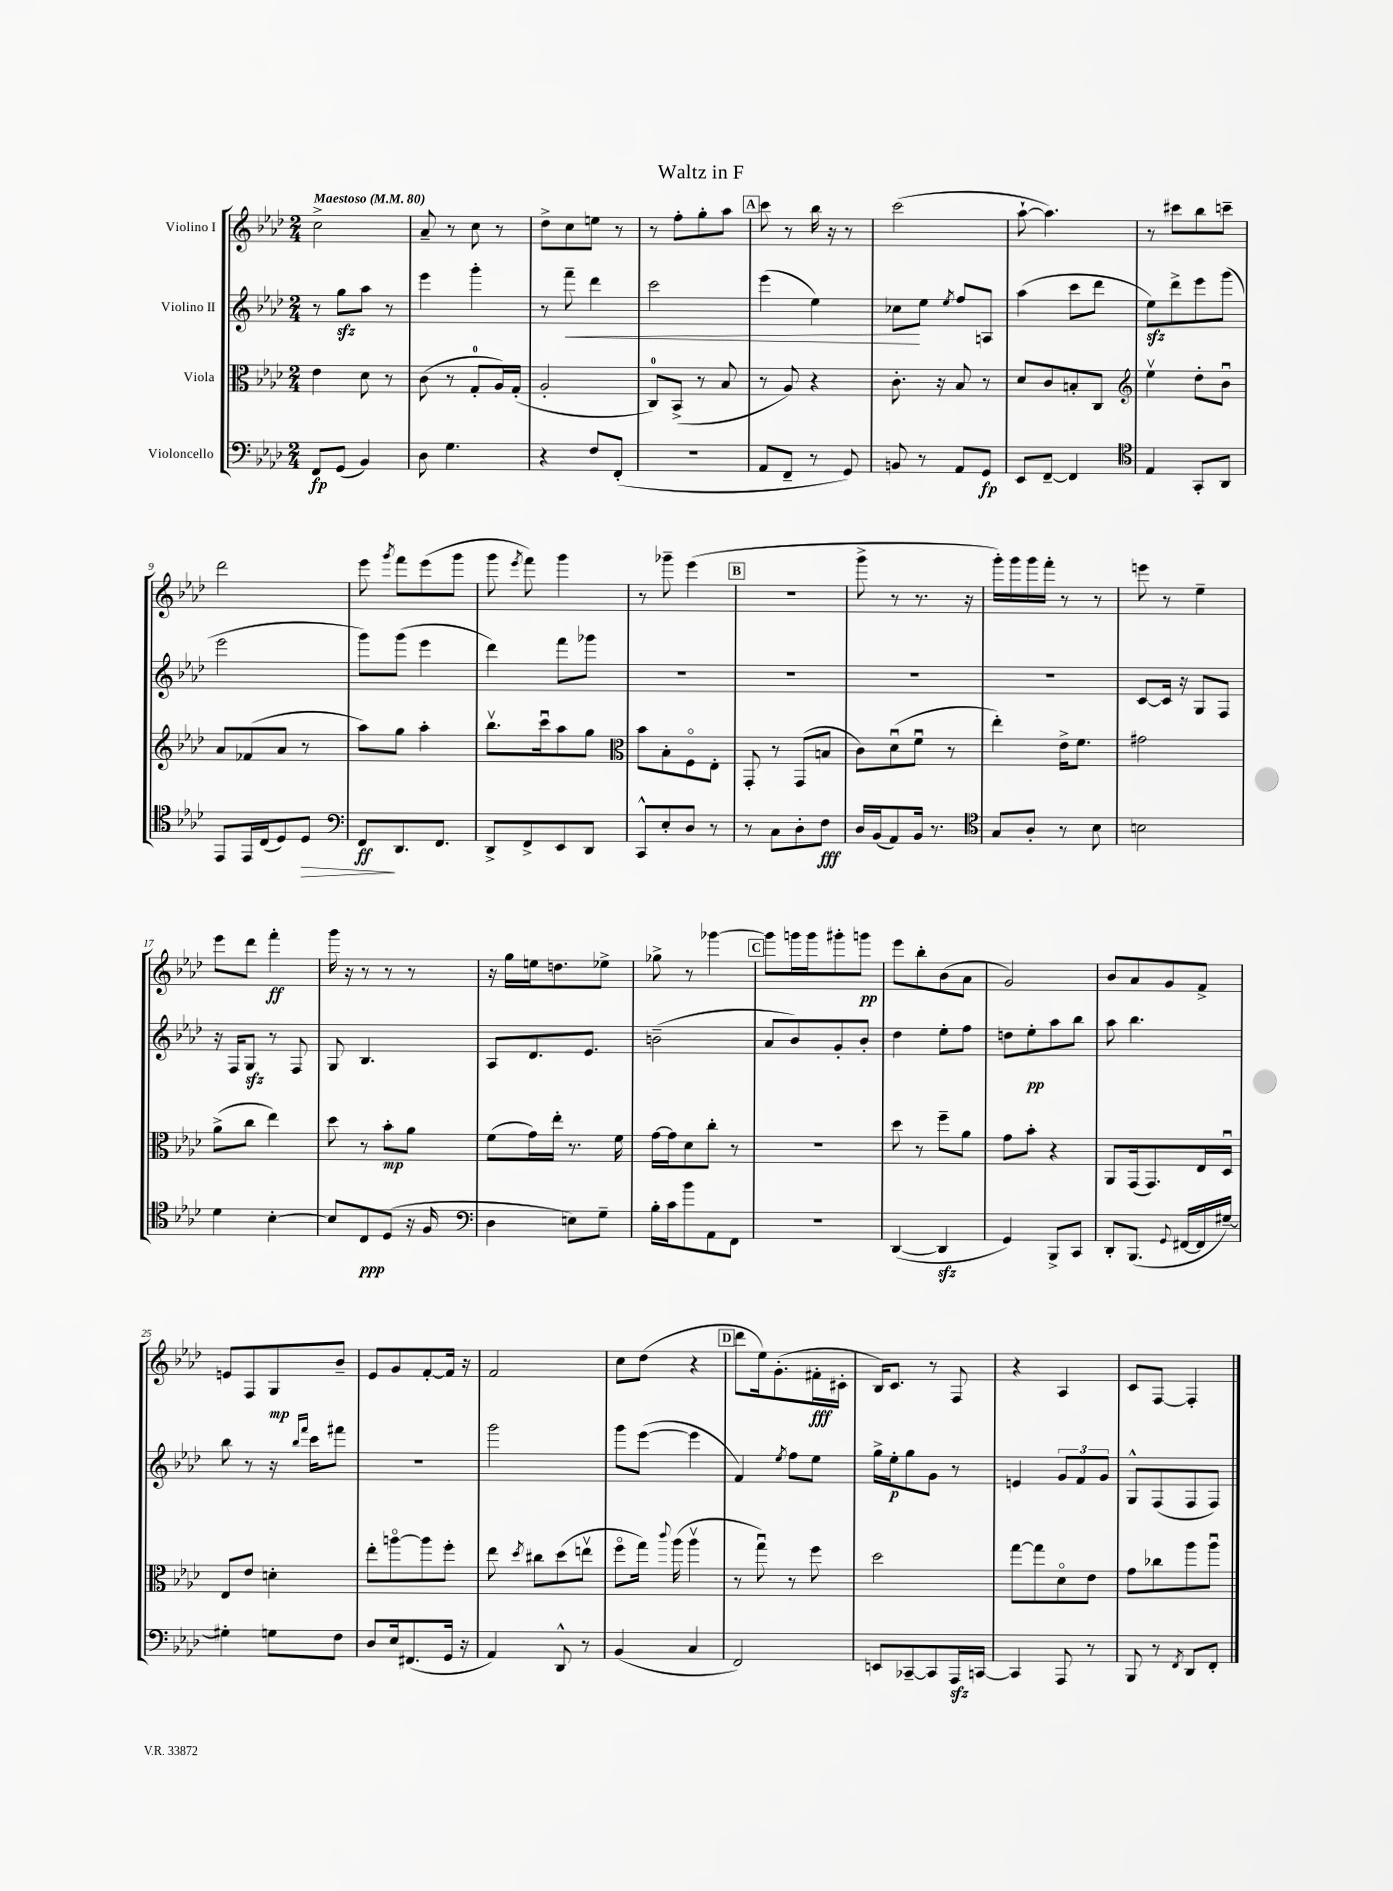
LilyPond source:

\header { title = "Waltz in F" }
<<
\new StaffGroup <<
\new Staff = "s0" \with { instrumentName = "Violino I" } {
    \clef treble \key aes \major \numericTimeSignature \time 2/4 \tempo "Maestoso" 4 = 80
    \autoBeamOff c''2-> |
    aes'8-- r8 c''8 r8 |
    des''8[-> c''8 e''8] r8 |
    r8 f''8[-. g''8-. aes''8] |
    \mark \markup { \box "A" } c'''8 r8 bes''16 r16 r8 |
    c'''2( |
    aes''8~-! aes''4.) |
    r8 cis'''8[ bes''8 c'''8]-- |
    des'''2 |
    ees'''8 \acciaccatura { g'''8 } f'''8[ ees'''8( g'''8] |
    g'''8 \acciaccatura { ees'''8 } f'''8) g'''4 |
    r8 ges'''8-- ees'''4( |
    \mark \markup { \box "B" } R2 |
    g'''8-> r8 r8. r16 |
    g'''16[-.) g'''16 g'''16 f'''16]-. r8 r8 |
    e'''8 r8 ees''4-- |
    ees'''8[ des'''8] f'''4-.\ff |
    g'''16 r16 r8 r8 r8 |
    r16 g''16[ e''16 d''8. ees''8]-> |
    ges''8-> r8 ges'''4~ |
    \mark \markup { \box "C" } ges'''8[ g'''16 g'''16 gis'''8-. g'''8]\pp |
    ees'''8[ bes''8-. bes'8( aes'8] |
    g'2) |
    bes'8[ aes'8 g'8 f'8]-> |
    e'8[ f8 g8\mp bes'8]-- |
    ees'8[ g'8 f'8~-. f'16] r16 |
    f'2 |
    c''8[ des''8]( r4 |
    \mark \markup { \box "D" } des'''8[ ees''16) g'8.-.( fis'16-.\fff cis'16]-. |
    bes16[) c'8.] r8 f8 |
    r4 aes4 |
    c'8[ f8]~ f4-. \bar "|." |
}
\new Staff = "s1" \with { instrumentName = "Violino II" } {
    \clef treble \key aes \major \numericTimeSignature \time 2/4
    \autoBeamOff r8 g''8[\sfz aes''8] r8 |
    ees'''4 g'''4-. |
    r8 f'''8--\< des'''4 |
    c'''2 |
    \mark \markup { \box "A" } ees'''4( ees''4) |
    ces''8[\! ees''8] \acciaccatura { ees''8 } f''8[ a8] |
    aes''4( c'''8[ des'''8] |
    ees''8[\sfz) des'''8-> ees'''8 g'''8]( |
    ees'''2 |
    g'''8[) g'''8]( ees'''4 |
    des'''4) f'''8[ ges'''8] |
    R2 |
    \mark \markup { \box "B" } R2 |
    R2 |
    R2 |
    c'8[~ c'16] r16 g8[ f8] |
    r16 f16[ g8]\sfz r8 f8 |
    g8 bes4. |
    aes8[ des'8. ees'8.] |
    b'2--( |
    \mark \markup { \box "C" } aes'8[ bes'8) g'8-. bes'8]-. |
    des''4 ees''8[-. f''8] |
    d''8[ ees''8-.\pp aes''8 bes''8] |
    aes''8 bes''4. |
    bes''8 r8 r16 \grace { bes''16[ f'''16] } c'''16[ fis'''8] |
    R2 |
    g'''2 |
    g'''8[ ees'''8]~( ees'''4 |
    \mark \markup { \box "D" } f'4) \acciaccatura { ees''8 } f''8[ ees''8] |
    g''16[-> ees''16-.\p g''8 g'8] r8 |
    e'4 \tuplet 3/2 { g'8[ f'8 g'8] } |
    g8[-^ f8( f8 f8]) \bar "|." |
}
\new Staff = "s2" \with { instrumentName = "Viola" } {
    \clef alto \key aes \major \numericTimeSignature \time 2/4
    \autoBeamOff ees'4 des'8 r8 |
    c'8( r8 g8[-0-. aes16) g16]-.( |
    aes2-. |
    c8[-0) bes,8]->( r8 bes8 |
    \mark \markup { \box "A" } r8 aes8) r4 |
    c'8.-. r16 bes8 r8 |
    des'8[ c'8 b8-. c8] |
    \clef treble ees''4\upbow des''8[-. bes'8]\downbow |
    aes'8[ fes'8( aes'8] r8 |
    aes''8[) g''8] aes''4-. |
    bes''8.[\upbow c'''16\downbow aes''8 g''8] |
    \clef alto bes'8[ bes8-. f8\flageolet ees8]-. |
    \mark \markup { \box "B" } g,8-. r8 g,8[( b8] |
    c'8[) des'8\downbow( f'8]\downbow r8 |
    ees''4-.) ees'16[-> f'8.] |
    gis'2 |
    aes'8[->( c''8] ees''4) |
    des''8 r8 bes'8[-.\mp aes'8] |
    f'8[( g'16) ees''16]-. r8. f'16 |
    g'16[~ g'16 des'8 c''8]-. r8 |
    \mark \markup { \box "C" } R2 |
    des''8 r8 f''8[-- aes'8] |
    g'8[ bes'8]-. r4 |
    aes,8[ g,16( g,8.) ees16 des16]\downbow |
    ees8[ ees'8] d'4-. |
    ees''8[-. a''8~\flageolet a''8 f''8]-. |
    ees''8 \acciaccatura { des''8 } cis''8[ des''8( e''8]\upbow |
    f''8[\flageolet g''16]) \appoggiatura { c'''8 } aes''16( aes''4\upbow |
    \mark \markup { \box "D" } r8 g''8\downbow) r8 f''8 |
    des''2 |
    g''8[~ g''8 des'8\flageolet ees'8] |
    g'8[ ces''8 aes''8 aes''8]\downbow \bar "|." |
}
\new Staff = "s3" \with { instrumentName = "Violoncello" } {
    \clef bass \key aes \major \numericTimeSignature \time 2/4
    \autoBeamOff f,8[\fp g,8]( bes,4) |
    des8 g4. |
    r4 f8[ f,8]-.( |
    R2 |
    \mark \markup { \box "A" } aes,8[ f,8]-- r8 g,8) |
    b,8 r8 aes,8[ g,8]\fp |
    ees,8[ f,8]~-- f,4 |
    \clef tenor ees4 g,8[-. aes,8] |
    ees,8[ ees,16 c16( des8) des8]\> |
    \clef bass f,8[\ff\! des,8. f,8.] |
    des,8[-> f,8-> ees,8 des,8] |
    c,8[-^ ees8-. des8] r8 |
    \mark \markup { \box "B" } r8 c8[ des8-. f8]\fff |
    des16[ bes,16( aes,8) bes,16] r8. |
    \clef tenor g8[ aes8]-. r8 bes8 |
    b2 |
    des'4 bes4~-. |
    bes8[ c8\ppp des8]( r16 f16 |
    \clef bass des4 e8[) g8]-- |
    bes16[-. c'16 bes'8 aes,8 f,8] |
    \mark \markup { \box "C" } r2 |
    des,4~( des,4\sfz |
    g,4) bes,,8[-> c,8] |
    des,8[-. bes,,8.]( \appoggiatura { g,8 } fis,16[~ fis,16 gis16]~--) |
    gis4-. g8[ f8] |
    des8[ ees16 fis,8.( g,16] r16 |
    aes,4) des,8-^ r8 |
    bes,4( c4 |
    \mark \markup { \box "D" } f,2) |
    e,8[ ces,8~-- ces,8 aes,,16\sfz c,16]~ |
    c,4 aes,,8 r8 |
    bes,,8 r8 \acciaccatura { f,8 } des,8[ f,8]-. \bar "|." |
}
>>
>>
